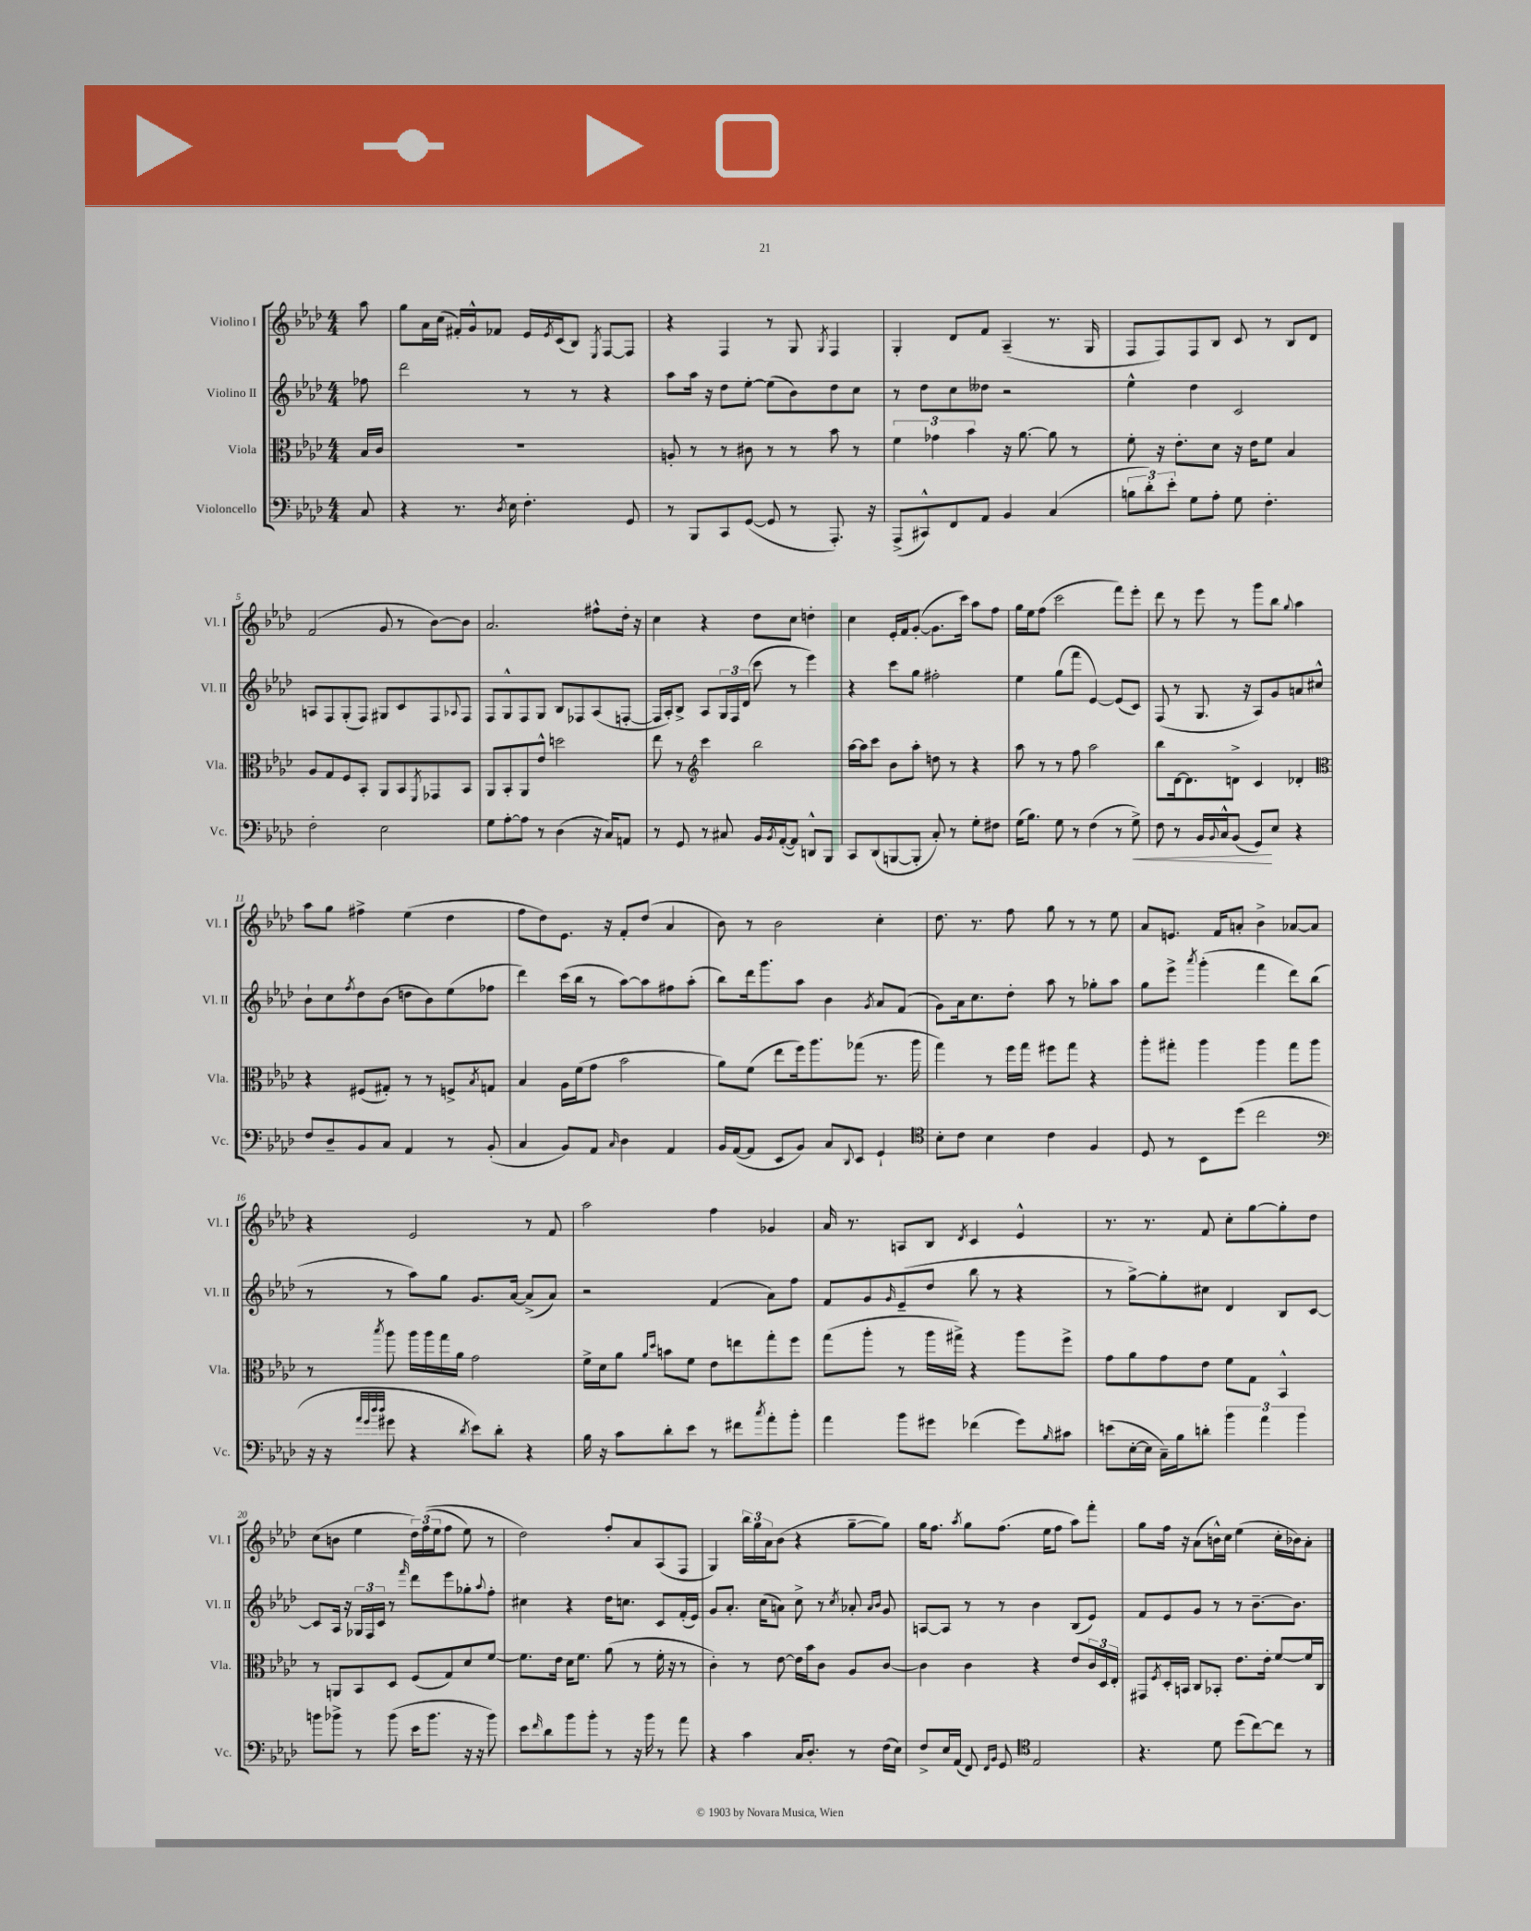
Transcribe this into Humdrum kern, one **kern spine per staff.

**kern	**dynam	**kern	**kern	**kern
*part4	*part4	*part3	*part2	*part1
*staff4	*staff4	*staff3	*staff2	*staff1
*I"Violoncello	*	*I"Viola	*I"Violino II	*I"Violino I
*I'Vc.	*	*I'Vla.	*I'Vl. II	*I'Vl. I
*clefF4	*	*clefC3	*clefG2	*clefG2
*k[b-e-a-d-]	*	*k[b-e-a-d-]	*k[b-e-a-d-]	*k[b-e-a-d-]
*M4/4	*	*M4/4	*M4/4	*M4/4
=	=	=	=	=
8C/	.	16B-/LL	8ff-X\	8aa-\
.	.	16c/JJ	.	.
=1	=1	=1	=1	=1
4r	.	1r	2ddd-\	8gg\L
.	.	.	.	16a-\L
.	.	.	.	(16cc\JJ
8.r	.	.	.	16f#X'/LL)
.	.	.	.	16g^^/J
.	.	.	.	8f-X/J
8qD-/	.	.	.	.
16E-\	.	.	.	.
4.F'\	.	.	8r	16e-/LL
.	.	.	.	8qe-/
.	.	.	.	(16c/J
.	.	.	8r	8B-/J)
.	.	.	.	8qE-/
.	.	.	4r	[8F/L
8GG/	.	.	.	8F/J]
=2	=2	=2	=2	=2
8r	.	8An'/	8aa-\L	4r
8BBB-/L	.	8r	16aa-\Jk	.
.	.	.	16r	.
8CC/	.	8r	8dd-\L	4F/
([8GG/J	.	8c#X\	[8ee-'\J	.
8GG/]	.	8r	(8ee-\L]	8r
8r	.	8r	8b-\)	8G/
.	.	.	.	8qG/
8.AAA-'/)	.	8b-\	8dd-\	4F/
.	.	8r	8cc\J	.
16r	.	.	.	.
=3	=3	=3	=3	=3
(8AAA-^/L	.	6f\	8r	4G'/
8CC#X^^/)	.	.	8dd-\L	.
.	.	6g-X\	.	.
8FF/	.	.	8cc\	8d-/L
.	.	6b-\	.	.
8AA-/J	.	.	8dd--X\J	8f/J
4BB-/	.	16r	2r	(4A-~/
.	.	[8.a-\	.	.
(4C/	.	8a-\]	.	8.r
.	.	8r	.	.
.	.	.	.	16G/
=4	=4	=4	=4	=4
12Bn\L	.	8f'\	4ee-^^\	8F/L
12d-'\)	.	.	.	.
.	.	16r	.	8F/)
12e-'\J	.	.	.	.
.	.	8.e-'\L	.	.
8G\L	.	.	4dd-\	8F/
8A-'\J	.	8d-\J	.	8B-/J
8G\	.	16r	2c/	8c/
.	.	16e-\KL	.	.
4.F'\	.	8f\J	.	8r
.	.	4B-/	.	8B-/L
.	.	.	.	8d-/J
!!LO:LB:g=z
=5	=5	=5	=5	=5
2F'\	.	8A-/L	8An/L	(2f/
.	.	8G/	8F/	.
.	.	8F/	(8G'/	.
.	.	8BB-'/J	8F/J)	.
2E-\	.	8AA-/L	8G#X/L	8g/
.	.	8BB-/	8c/	8r
.	.	8qFF/	.	.
.	.	8GG-X/	8F/	[8b-\L)
.	.	.	8qqA-X/	.
.	.	8BB-/J	8F/J	8b-\J]
=6	=6	=6	=6	=6
8G\L	.	8AA-/L	8F/L	2.a-/
[8A-'\	.	8BB-'/	8G^^/	.
8A-\J]	.	8AA-/	8F/	.
8r	.	8e-^^/J	8G/J	.
(4D-\	.	2ddn\	8B-/L	.
.	.	.	8F-X/	.
16r	.	.	(8A-/	8ff#X^^\L
16C/KL)	.	.	.	.
8AAn/J	.	.	[8Fn'/J	16dd-'\Jk
.	.	.	.	16r
=7	=7	=7	=7	=7
8r	.	8ee-\	16F/LL]	4cc\
.	.	.	16A-'/J)	.
8GG/	.	8r	8B-^/J	.
*	*	*clefG2	*	*
8r	.	4ccc\	8A-/L	4r
8C#X/	.	.	24G/L	.
.	.	.	24F/	.
.	.	.	(24d-/JJ	.
16BB-/LL	.	2bb-\	8ccc\	8dd-\L
8qBB-/	.	.	.	.
([16AA-'/J	.	.	.	.
8AA-/J])	.	.	8r	8cc\J
8DDn^^/L	.	.	4eee-\)	4ddn'\
8BBB-/J	.	.	.	.
=8	=8	=8	=8	=8
8CC/L	.	[16aa-\LL	4r	4cc\
.	.	16aa-\J]	.	.
(8DD-/	.	8ccc\J	.	.
[8BBBn/	.	8b-\L	8ccc\L	16e-'/LL
.	.	.	.	16f/J
8BBB'/J]	.	8aa-'\J	8gg\J	([8g'/J
8C'/)	.	8ddn\	2ff#X'\	8.g\L]
8r	.	8r	.	.
.	.	.	.	16ccc\Jk)
8G'\L	.	4r	.	8aa-\L
8F#X\J	.	.	.	8ff\J
=9	=9	=9	=9	=9
(16G\KL	.	8aa-\	4ee-\	16gg\LL
8.B-\J)	.	.	.	16ee-\J
.	.	8r	.	(8ff\J
8G\	.	8r	(8gg\L	2ccc\
8r	.	8ff\	8fff\J	.
(4F\	.	2aa-\	[4e-/)	.
8r	.	.	(8e-/L]	8fff\L)
!	!LO:HP:b	!	!	!
8G^\)	<	.	8c/J)	8eee-'\J
=10	=10	=10	=10	=10
8F\	.	8bb-\L	(8F/	8ddd-\
8r	.	[16d-\k	8r	8r
.	.	8.d-\]	.	.
16BB-/LL	.	.	8.G/	8eee-\
8qqBB-/	.	.	.	.
16C^^/J	.	.	.	.
(8BB-/J	.	8dn^\J	.	8r
.	.	.	16r	.
8GG/L)	.	4c/	8A-/L)	8ggg\L
8E-/J	[	.	8g/	8bb-\J
.	.	.	.	8qqgg/
4r	.	4d-X'/	8an/	4aa-\
.	.	.	8cc#X^^/J	.
!!LO:LB:g=z
=11	=11	=11	=11	=11
*	*	*clefC3	*	*
8F/L	.	4r	8b-`\L	8aa-\L
8D-~/	.	.	8cc\	8gg\J
.	.	.	8qff/	.
8BB-/	.	(8F#X/L	8dd-\	4ff#X^\
8C/J	.	8G#X'/J)	(8b-\J	.
4AA-/	.	8r	8ddn\L	(4ee-\
.	.	8r	8b-\)	.
8r	.	8Fn^/L	(8ee-\	4dd-\
.	.	8qB-/	.	.
(8BB-'/	.	8Gn/J	8ff-X\J	.
=12	=12	=12	=12	=12
4C/	.	4B-/	4ddd-\)	8ff\L
.	.	.	.	8dd-\)
8BB-/L)	.	16A-\LL	(16ccc\LL	8.e-\J
.	.	(16f\J	16bb-\JJ	.
8AA-/J	.	8g\J	8r	.
.	.	.	.	16r
16qqC/	.	.	.	.
4D-\	.	2b-\	[8aa-\L)	8f'/L
.	.	.	8aa-\]	(8dd-/J
4AA-/	.	.	8ff#X\	4a-/
.	.	.	(8aa-'\J	.
=13	=13	=13	=13	=13
16BB-/LL	.	8a-\L)	8bb-\L)	8b-\)
([16AA-/J	.	.	.	.
8AA-/J]	.	(8f\J	16ddd-\k	8r
.	.	.	8.ggg\	.
8EE-/L	.	8ee-\L	.	2b-\
8BB-/J)	.	16ff\k)	8aa-\J	.
.	.	8.aa-\	.	.
8C/L	.	.	4b-\	.
8qqDD-/	.	.	.	.
8EE-/J	.	(8gg-X\J	.	.
.	.	.	8qg/	.
4GG`/	.	8.r	8a-/L	4cc'\
.	.	.	(8f/J	.
.	.	16aa-\	.	.
=14	=14	=14	=14	=14
*clefC4	*	*	*	*
8B-'\L	.	4gg\)	8g\L)	8.dd-\
8c\J	.	.	16a-\k	.
.	.	.	8.cc\	8.r
4B-\	.	8r	.	.
.	.	16ff\LL	8dd-'\J	8ff\
.	.	16gg\JJ	.	.
4c\	.	8ff#X\L	8aa-\	8gg\
.	.	8gg\J	8r	8r
4F/	.	4r	8gg-X'\L	8r
.	.	.	8aa-\J	8ee-\
=15	=15	=15	=15	=15
8D-/	.	8aa-'\L	8gg\L	8a-/L
8r	.	8gg#X'\J	8eee-^\J	8.en/J
.	.	.	8qaaa-/	.
8BB-\L	.	4aa-\	(4ggg'\	.
.	.	.	.	16f/KL
(8dd-\J	.	.	.	8an'/J
2cc\	.	4aa-\	4fff\	4b-^\
.	.	8gg#\L	8ddd-\L)	[8a-X/L
.	.	8aa-\J	(8bb-\J	8a-/J]
!!LO:LB:g=z
=16	=16	=16	=16	=16
*clefF4	*	*	*	*
16r	.	8r	8r	4r
16r	.	.	.	.
32qqa-/LLL	.	.	.	.
32qqg/	.	.	.	.
32qqdd-/	.	.	.	.
32qqdd-/JJJ	.	8qbb-/	.	.
8g#X\	.	8aa-\	8r	.
4r	.	16aa-\LL	8aa-\L)	2e-/
.	.	16aa-\	.	.
.	.	16gg\	8gg\J	.
.	.	16a-\JJ	.	.
8qd-/	.	.	.	.
8e-\L)	.	2g\	8.g/L	.
8d-'\J	.	.	.	.
.	.	.	[16a-/Jk	.
4r	.	.	(8a-^/L]	8r
.	.	.	8a-/J)	8f/
=17	=17	=17	=17	=17
16B-\	.	16f^\LL	2r	2aa-\
16r	.	16d-\J	.	.
8c\L	.	8a-\J	.	.
.	.	16qqa-/LL	.	.
.	.	16qqdd-/JJ	.	.
8d-'\	.	8bn\L	.	.
8e-\J	.	8f\J	.	.
8r	.	8e-\L	(4f/	4ff\
8f#X\L	.	8een\	.	.
8qcc/	.	.	.	.
8a-'\	.	8gg'\	8a-\L)	4g-X/
8b-'\J	.	8ff\J	8ff\J	.
=18	=18	=18	=18	=18
4a-\	.	(8gg\L	8f/L	16a-/
.	.	.	.	8.r
.	.	8aa-'\J	8g/	.
.	.	.	16qqg/	.
8b-\L	.	8r	(8e-~/	8An/L
8g#X\J	.	16aa-\LL	8dd-/J	8B-/J
.	.	16gg#X^\JJ)	.	.
.	.	.	.	8qd-/
(4f-X\	.	4r	8bb-\	4c/
.	.	.	8r	.
8g#\L)	.	8aa-\L	4r	4e-^^/
16qqB-/	.	.	.	.
8c#X\J	.	8ff^\J	.	.
=19	=19	=19	=19	=19
(8en\L	.	8g\L	8r	8.r
[16E-'\L	.	8a-\	[8gg^\L)	.
16E-\JJ]	.	.	.	8.r
16C~\LL)	.	8g\	8gg'\]	.
16B-\J	.	.	.	.
8dn'\J	.	8e-\J	8cc#X\J	8f/
6b-\	.	8f\L	4d-/	8cc'\L
.	.	8G\J	.	[8gg\
6a-\	.	.	.	.
.	.	4BB-^^/	8B-/L	8gg'\]
6b-\	.	.	.	.
.	.	.	[8c/J	8dd-\J
!!LO:LB:g=z
=20	=20	=20	=20	=20
8bn\L	.	8r	8c/L]	(8cc\L
8b-X^\J	.	8AAn/L	16A-/Jk	8bn\J
.	.	.	16r	.
8r	.	8BB-/	24G-X/LL	4ee-\
.	.	.	24F/	.
.	.	.	24c/JJ	.
(8b-\	.	8D-/J	8r	.
.	.	.	16qqfff/	.
16e-\KL	.	(8F/L	8ddd-\L	24dd-\LL)
.	.	.	.	((24ff\
8.b-\J	.	.	.	.
.	.	.	.	24ee-\J
.	.	8G/)	8eee-\	8ff\J
16r	.	8d-/	8gg-X'\	8ee-\)
16r	.	.	.	.
.	.	.	8qqaa-/	.
8b-\)	.	[8f/J	8ff'\J	8r
=21	=21	=21	=21	=21
8e-\L	.	8.f\L]	4cc#X\	2dd-\)
16qqf/	.	.	.	.
8d-\	.	.	.	.
.	.	16e-\Jk	.	.
8b-\	.	16d-\KL	4r	.
.	.	8.f\J	.	.
8b-'\J	.	.	.	.
8r	.	(8a-\	16dd-\KL	8ff'/L
.	.	.	8.ccn\J	.
16r	.	8r	.	8a-/
16b-\	.	.	.	.
8r	.	16f'\	8c/L	(8A-/
.	.	16r	.	.
8a-\	.	8r	(16f'/L	8F/J
.	.	.	16e-/JJ)	.
=22	=22	=22	=22	=22
4r	.	4c'\)	8g/L	4G/)
.	.	.	8.a-'/J	.
4c\	.	8r	.	24bb-\LL
.	.	.	.	24gg\
.	.	.	(16cc\KL	.
.	.	.	.	24a-\J
.	.	[8e-\	8an\J)	(8b-\J
16C/KL	.	16e-\LL]	8cc^\	4r
8.D-'/J	.	16b-\J	.	.
.	.	8c\J	8r	.
.	.	.	8qcc/	.
8r	.	8A-/L	8a-X'/	[8gg~\L
.	.	.	16qqa-/LL	.
.	.	.	16qqb-/JJ	.
(16F\LL	.	[8c/J	8g/	8gg\J])
16E-\JJ)	.	.	.	.
=23	=23	=23	=23	=23
8F^/L	.	4c\]	[8An/L	16gg\KL
.	.	.	.	8.ff\J
16E-/L	.	.	8A/J]	.
(16AA-/JJ	.	.	.	.
.	.	.	.	8qaa-/
8FF/)	.	4c\	8r	8gg\L
16qqFF/LL	.	.	.	.
16qqBB-/JJ	.	.	.	.
8GG/	.	.	8r	(8.ff\J
*clefC4	*	*	*	*
2E-/	.	4r	4b-\	.
.	.	.	.	16ee-\KL
.	.	.	.	8ff\J
.	.	8e-/L	(8B-/L	8aa-\L)
.	.	24c/L	8e-/J)	8fff'\J
.	.	24D-/	.	.
.	.	24E-'/JJ	.	.
=24	=24	=24	=24	=24
4.r	.	8GG#X/L	8f/L	8gg\L
.	.	8qF/	.	.
.	.	16D-'/L	8e-/	16ff\Jk
.	.	16BBn/JJ	.	16r
.	.	8C/L	8g/J	(8a-\L
8d-\	.	8BB-X'/J	8r	16bn^^\L)
.	.	.	.	16cc\JJ
(8dd-\L	.	8.e-\L	8r	(4ee-\
[8cc\)	.	.	[8.b-~\L	.
.	.	16e-'\Jk	.	.
8cc\J]	.	[8f/L	.	16cc'\LL
.	.	.	8.b-\J]	16b-X\J)
8r	.	16f/L]	.	8a-'\J
.	.	16C/JJ	.	.
==	==	==	==	==
*-	*-	*-	*-	*-
